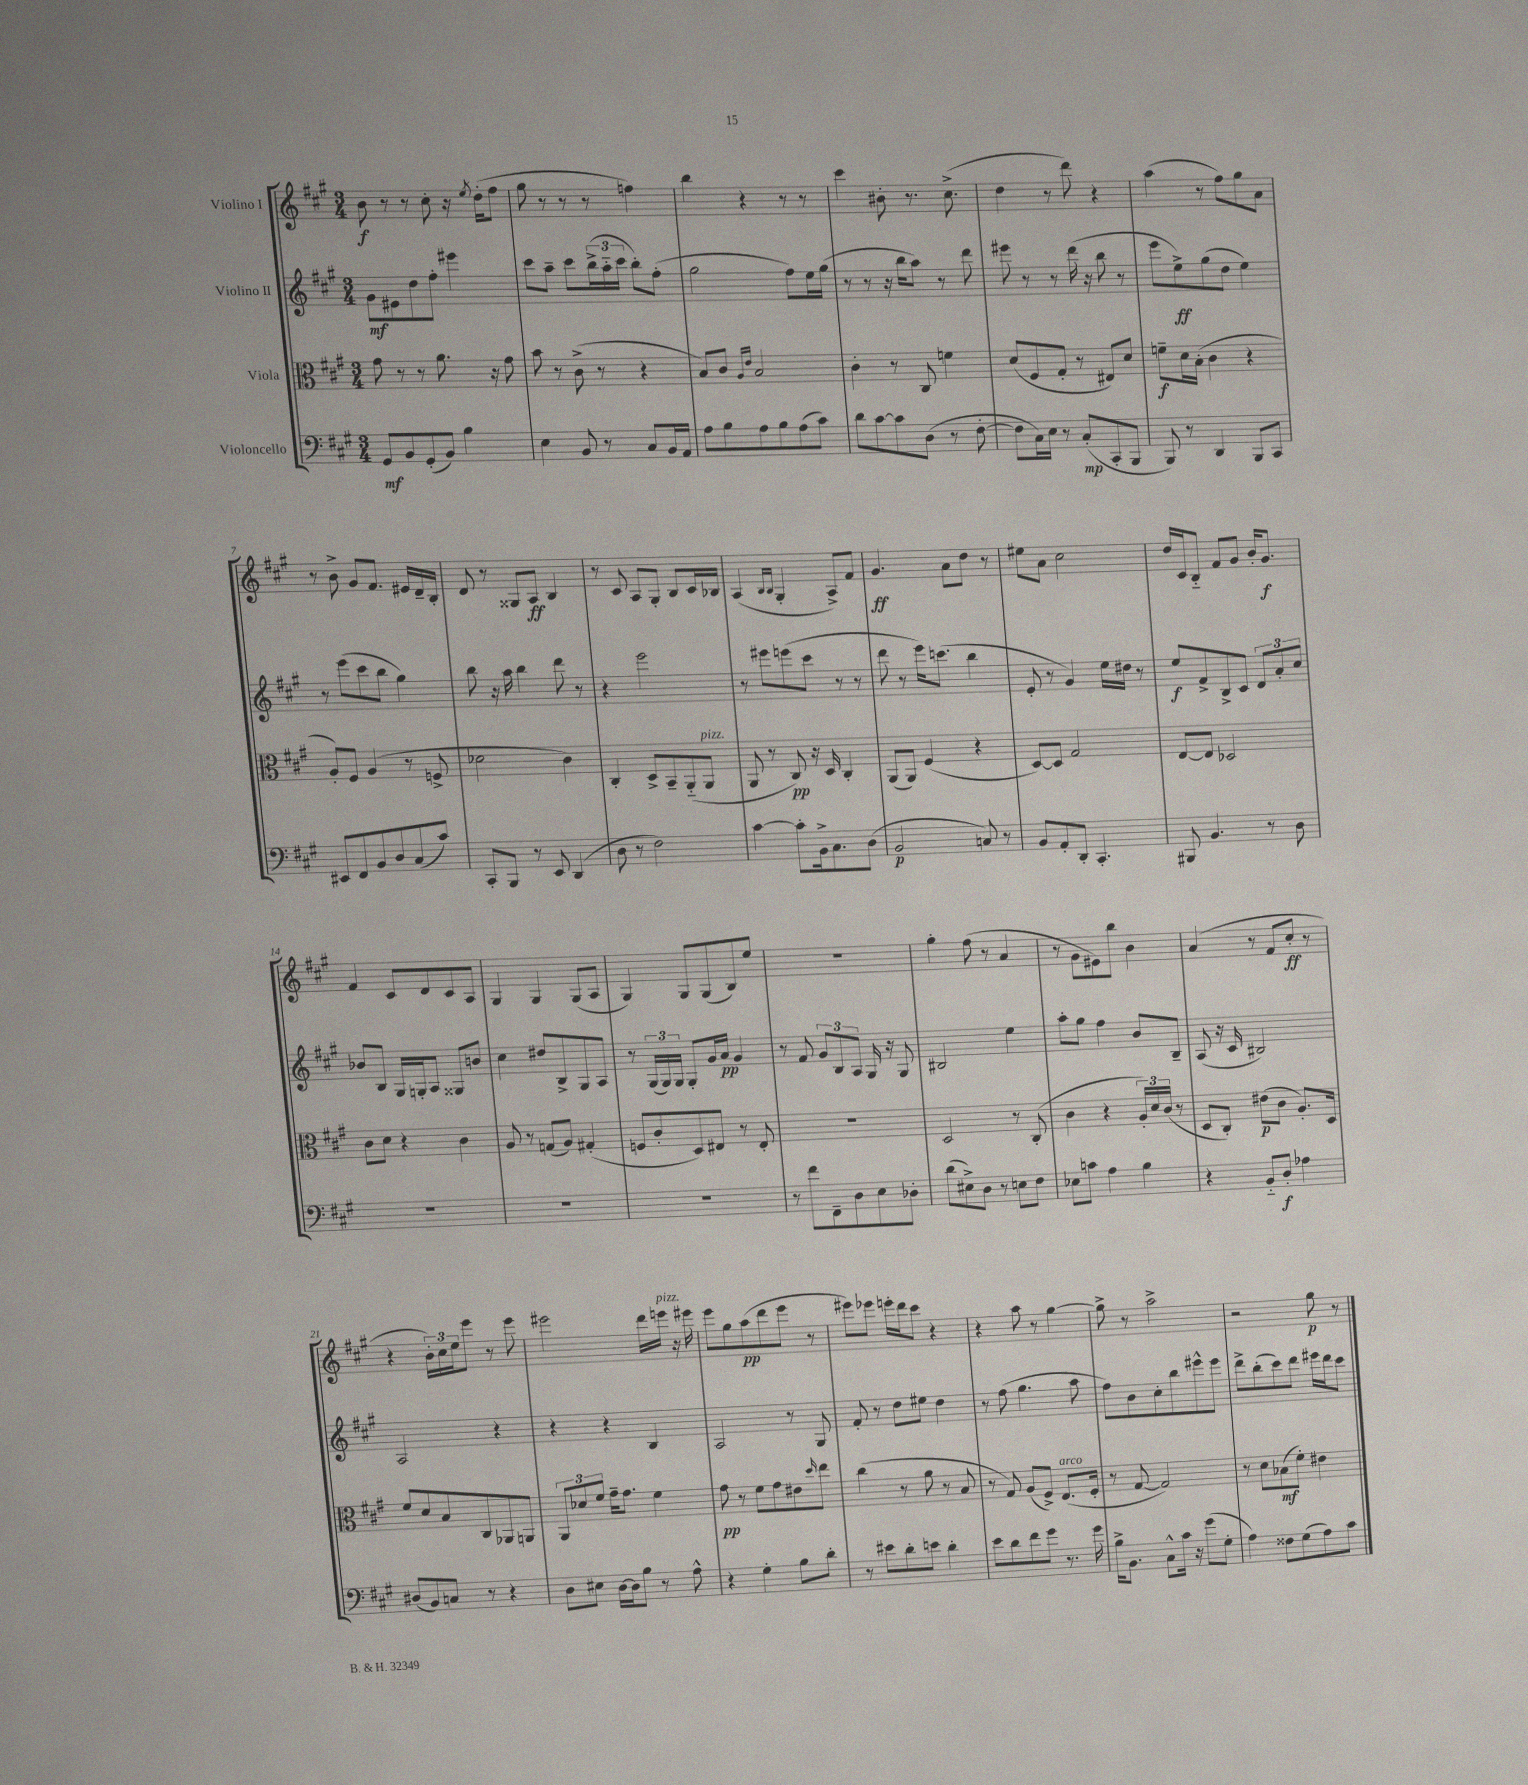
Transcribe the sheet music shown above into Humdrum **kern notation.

**kern	**kern	**kern	**kern
*staff4	*staff3	*staff2	*staff1
*clefF4	*clefC3	*clefG2	*clefG2
*k[f#c#g#]	*k[f#c#g#]	*k[f#c#g#]	*k[f#c#g#]
*M3/4	*M3/4	*M3/4	*M3/4
8GG#	8g#	8g#	8b
8BB	8r	8e#	8r
(8GG#'	8r	8dd	8r
8BB)	8.a	8ff#'	8cc#'
4B	.	4eee#	16r
.	.	.	8qee
.	16r	.	(16dd'
.	8g#	.	8ff#
=	=	=	=
4E	8b	8ccc#	8gg#
.	8r	8aa~	8r
8BB	(8c#^	8ccc#	8r
8r	8r	(24bb^	8r
.	.	24aa'~	.
.	.	24ccc#	.
8C#	4r	8bb')	4ff)
16BB	.	(8ff#'	.
16AA	.	.	.
=	=	=	=
8A	8B)	2gg#	4bb
8B	8c#	.	.
.	16qqA	.	.
.	16qqe	.	.
8A	2B	.	4r
8B	.	.	.
(8A	.	8ff#)	8r
8c#)	.	16ee	8r
.	.	(16gg#	.
=	=	=	=
8d	4c#'	8r	4ccc#
[8c#	.	8r	.
8c#]	8r	16r	8b#'
.	.	16bb	.
(8D	8C#	8aa)	8.r
8r	4f	8r	.
.	.	.	(8.cc#^
[8F#'	.	8ddd	.
=	=	=	=
8F#]	(8d	8eee#	4dd
16C#)	8F#	8r	.
16E	.	.	.
8r	8G#'	8r	8r
(8C#'	8r	(16ddd	8ddd)
.	.	16r	.
8CC#'	8E#)	8bb	4r
8BBB	8d	8r	.
=	=	=	=
8BBB)	8f~	8eee	(4aa
8r	16d	8ee^)	.
.	(16B'	.	.
4DD	4c#	(8gg#	8r
.	.	8dd	8ff#)
8BBB	4r	4ee)	8gg#
8CC#	.	.	8a
=	=	=	=
8EE#	8A')	8r	8r
8FF#	8F#	(8eee	8b^
8BB	(4A	8ccc#	8g#
8D	.	8bb	8.f#
(8C#	8r	4gg#)	.
.	.	.	16e#
8c#)	8F^	.	16d~
.	.	.	16B'
=	=	=	=
8CC#'	2d-	8bb	8d
8BBB	.	16r	8r
.	.	16aa	.
8r	.	4bb	8G##
8EE	.	.	8A
(4DD	4c#)	8ddd	4B
.	.	8r	.
=	=	=	=
8D	4C#'	4r	8r
8r	.	.	8c#
2F#)	8D^	2eee	8A
.	8BB~	.	8G#'
.	(8AA'~	.	8B
.	8AA	.	16c#
.	.	.	16B-
=	=	=	=
[4c#	8AA	8r	(4A
.	8r	8eee#	.
.	.	.	16qqB
.	.	.	16qqB
8c#']	8C#)	(8eee	4G#'
16BB^	16r	8ccc#	.
8.C#	16D	.	.
.	4C#'	8r	8A^)
(8D	.	8r	8f#
=	=	=	=
2BB	(8AA	8ddd	4.g#
.	8AA)	8r	.
.	(4F#	16eee)	.
.	.	(8.ccc	.
.	.	.	8a
8C)	4r	4bb	8dd
8r	.	.	8r
=	=	=	=
8BB	[8D)	8e'	8ee#
8AA'	8D]	8r	8a
8DD'	2G#	4g#)	2cc#
4.CC#'	.	.	.
.	.	16ee	.
.	.	16dd#	.
.	.	8r	.
=	=	=	=
8BBB#	[8E	8ee	16dd
.	.	.	16c#
4.BB	8E]	8f#^	8B'~
.	2D-	8B^	8f#
.	.	8c#	8g#
8r	.	12d	16b'
.	.	.	8.g#
.	.	12a'	.
8D	.	.	.
.	.	12cc#	.
=	=	=	=
2.r	8c#	8b-	4f#
.	8d	8B	.
.	4r	16G#	8c#
.	.	16G'	.
.	.	8A	8d
.	4c#	8G##	8c#
.	.	8b	8A
=	=	=	=
2.r	8A	4cc#	4G#
.	8r	.	.
.	(8G	8dd#	4G#
.	8A)	8B^	.
.	(4G#'	8G#	(8G#
.	.	8A	8A
=	=	=	=
2.r	8F	8r	4G#)
.	8c#'	(24G#	.
.	.	24G#)	.
.	.	24G#	.
.	8D)	8G#'	8G#
.	8E#	16g#	(8G#
.	.	16a	.
.	8r	4g#	8B)
.	8E#'	.	8ee
=	=	=	=
8r	2.r	8r	2.r
8f#	.	8f#	.
8FF#~	.	12g#	.
.	.	12B	.
8D	.	.	.
.	.	12A	.
8E	.	16G#	.
.	.	16r	.
8D-'	.	8G#	.
=	=	=	=
(8d	2D	2B#	4gg#'
8E#^)	.	.	.
8D	.	.	(8ff#
8r	.	.	8r
8E	8r	4ee	4a
8F#	(8C#'	.	.
=	=	=	=
8E-	4c#	8aa'	8r
8c	.	8gg#	8g#
4A	4r	4ff#	8e#)
.	.	.	8bb
4B	24A')	8b	4b
.	24d	.	.
.	(24c#	.	.
.	8r	8B~	.
=	=	=	=
4r	8D	(8A	(4a
.	8C#')	16r	.
.	.	16c#	.
8BB'~	(8e#	2B#)	8r
8D'	8c#	.	8f#
4A-	8.A')	.	8cc#'
.	.	.	8r
.	16D	.	.
=	=	=	=
(8D#	8f#	2A	4r
8BB)	8d	.	.
8C	8B	.	24b')
.	.	.	24cc#
.	.	.	24ee
8r	8C#	.	8eee
4r	8AA-	4r	8r
.	8AA	.	8eee
=	=	=	=
8D	12AA	4r	2eee#
.	12d-	.	.
8E#	.	.	.
.	12f#	.	.
[16D	16g#~	4r	.
16D]	8.g#	.	.
8B	.	.	.
8r	4f#	4B	16ddd
.	.	.	16eee
8A^^	.	.	16r
.	.	.	16eee#
=	=	=	=
4r	8g#	2A	8eee
.	8r	.	8gg#
4G#'	8f#	.	(8aa
.	8g#	.	8ddd
8B	8e#	8r	8eee
.	16qqdd	.	.
8d'	8ee	8G#	8r
=	=	=	=
8r	(4cc#	8f#'	8eee#)
8e#	.	8r	8eee-
8d'	8r	8dd	16eee'
.	.	.	16ddd
8e	8a	8ee#	8ccc#
4d'	8r	4dd	4r
.	8B	.	.
=	=	=	=
8e	8r	8r	4r
8d	8G#)	(8ff#	.
8f#	(8A	4.gg#	8aa
8g#	8F#^)	.	8r
8.r	(8.E	.	[4gg#
.	.	8aa	.
16g#	16F#'	.	.
=	=	=	=
16B^	8r	8ff#)	8gg#^]
8.BB	.	.	.
.	[8G#	8b	8r
8C#^^	2G#])	8cc#'	2aa^
16c#	.	8bb	.
16r	.	.	.
(8g#	.	8eee#^^	.
8G#'	.	8eee#	.
=	=	=	=
4A)	8r	8ddd^	2r
.	8d	(8bb'	.
8F##	(8B-	8ccc#)	.
(8G#	8f#')	8ddd	.
8A)	4e#	16eee#	8gg#
.	.	16ddd	.
8c#	.	8ccc#	8r
==	==	==	==
*-	*-	*-	*-
